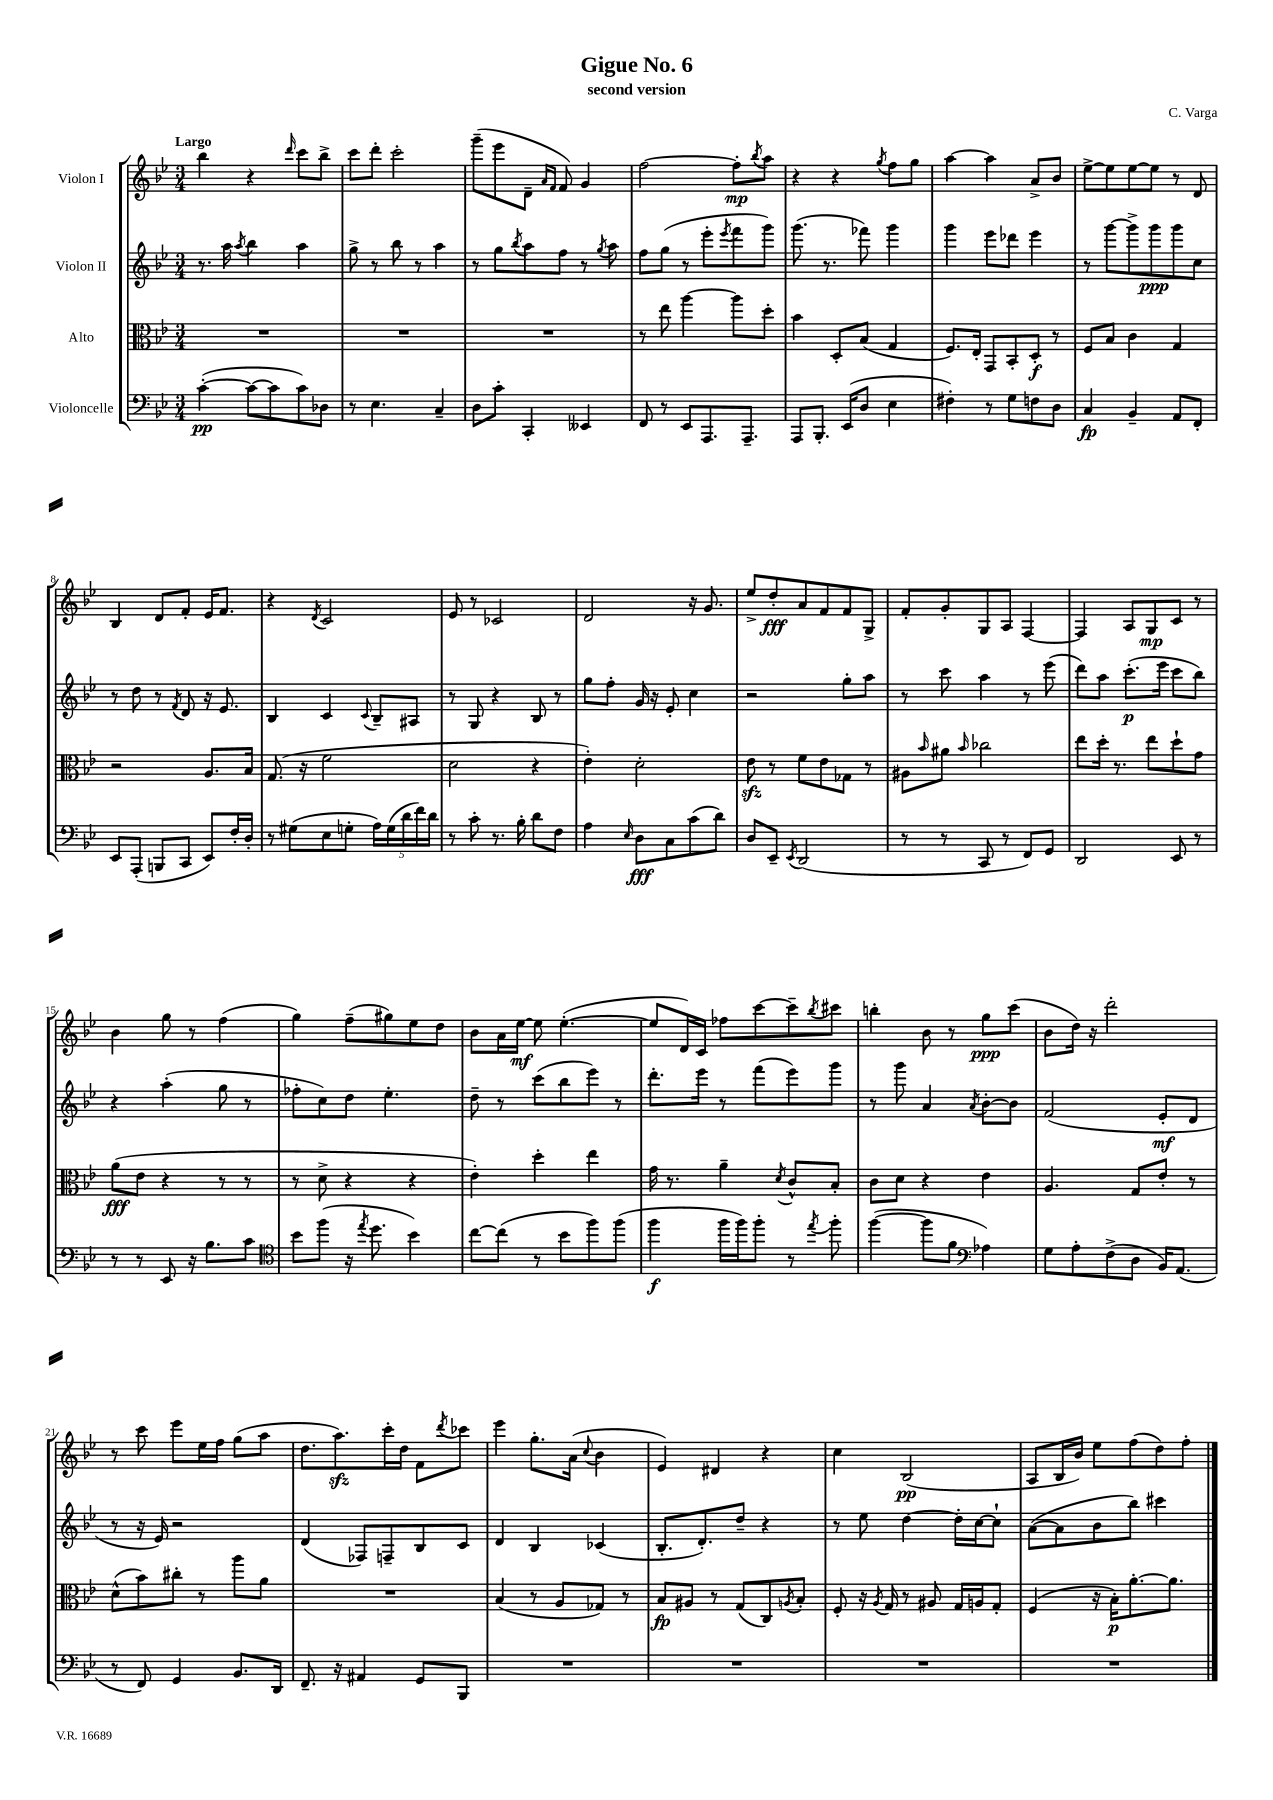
\header { title = "Gigue No. 6" composer = "C. Varga" subtitle = "second version" }
<<
\new StaffGroup <<
\new Staff = "s0" \with { instrumentName = "Violon I" } {
    \clef treble \key bes \major \numericTimeSignature \time 3/4 \tempo "Largo"
    bes''4 r4 \grace { d'''16 } c'''8 bes''8-> |
    c'''8 d'''8-. c'''2-. |
    g'''8--( ees'''8 d'8-- \grace { a'16 f'16 } f'8) g'4 |
    f''2~ f''8-.\mp \acciaccatura { bes''8 } a''8 |
    r4 r4 \acciaccatura { g''8 } f''8 g''8 |
    a''4~ a''4 a'8-> bes'8 |
    ees''8~-> ees''8 ees''8~ ees''8 r8 d'8 |
    bes4 d'8 f'8-. ees'16 f'8. |
    r4 \acciaccatura { d'8 } c'2 |
    ees'8 r8 ces'2 |
    d'2 r16 g'8. |
    ees''8-> d''8-.\fff a'8 f'8 f'8 g8-> |
    f'8-. g'8-. g8 a8 f4~ |
    f4 a8 g8\mp c'8 r8 |
    bes'4 g''8 r8 f''4( |
    g''4) f''8--( gis''8) ees''8 d''8 |
    bes'8 a'16 ees''16~\mf ees''8 ees''4.~-.( |
    ees''8 d'16) c'16 fes''8 c'''8~ c'''8-- \acciaccatura { bes''8 } cis'''8 |
    b''4-. bes'8 r8 g''8\ppp c'''8( |
    bes'8 d''16) r16 d'''2-. |
    r8 c'''8 ees'''8 ees''16 f''16 g''8( a''8 |
    d''8. a''8.\sfz) c'''16-. d''16 f'8 \acciaccatura { d'''8 } ces'''8 |
    ees'''4 g''8.-. a'16( \appoggiatura { c''8 } bes'4 |
    ees'4) dis'4 r4 |
    c''4 bes2\pp( |
    a8 bes16 bes'16) ees''8 f''8( d''8) f''8-. \bar "|." |
}
\new Staff = "s1" \with { instrumentName = "Violon II" } {
    \clef treble \key bes \major \numericTimeSignature \time 3/4
    r8. a''16 \acciaccatura { a''8 } bes''4 a''4 |
    g''8-> r8 bes''8 r8 a''4 |
    r8 g''8 \acciaccatura { bes''8 } a''8 f''8 r8 \acciaccatura { g''8 } a''8 |
    f''8 g''8( r8 ees'''8-. \acciaccatura { ees'''8 } f'''8 g'''8) |
    g'''8.( r8. fes'''8) g'''4 |
    g'''4 ees'''8 des'''8 ees'''4 |
    r8 g'''8~ g'''8-> g'''8\ppp g'''8 c''8 |
    r8 d''8 r8 \acciaccatura { f'8 } d'8 r16 ees'8. |
    bes4 c'4 \appoggiatura { c'8 } bes8-- ais8 |
    r8 g8 r4 bes8 r8 |
    g''8 f''8-. g'16 r16 ees'8-. c''4 |
    r2 g''8-. a''8 |
    r8 c'''8 a''4 r8 ees'''8( |
    d'''8) a''8 c'''8.-.\p( ees'''16 c'''8 bes''8) |
    r4 a''4-.( g''8 r8 |
    fes''8-. c''8) d''8 ees''4.-. |
    d''8-- r8 c'''8( bes''8 ees'''8) r8 |
    d'''8.-. ees'''16 r8 f'''8( ees'''8) g'''8 |
    r8 g'''8 a'4 \acciaccatura { a'8 } bes'8~-. bes'8 |
    f'2( ees'8-.\mf d'8 |
    r8 r16 ees'16) r2 |
    d'4( fes8) f8-- bes8 c'8 |
    d'4 bes4 ces'4( |
    bes8.-. d'8.-.) d''8-- r4 |
    r8 ees''8 d''4~ d''16-. c''16~ c''8-! |
    a'8~( a'8 bes'8 bes''8) cis'''4 \bar "|." |
}
\new Staff = "s2" \with { instrumentName = "Alto" } {
    \clef alto \key bes \major \numericTimeSignature \time 3/4
    R2. |
    R2. |
    R2. |
    r8 ees''8 a''4~ a''8 d''8-. |
    bes'4 d8-. bes8( g4 |
    f8.) ees16-. g,8 bes,8-. d8-.\f r8 |
    f8 bes8 c'4 g4 |
    r2 a8. bes16 |
    g8.( r16 f'2 |
    d'2 r4 |
    ees'4-.) d'2-. |
    ees'8\sfz r8 f'8 ees'8 ges8 r8 |
    ais8 \grace { bes'16 } ais'8 \grace { bes'16 } ces''2 |
    ees''8 d''16-. r8. ees''8 d''8-! g'8 |
    a'8\fff( ees'8 r4 r8 r8 |
    r8 d'8-> r4 r4 |
    ees'4-.) d''4-. ees''4 |
    g'16 r8. a'4-- \acciaccatura { d'8 } c'8-^ bes8-. |
    c'8 d'8 r4 ees'4 |
    a4. g8 ees'8-. r8 |
    d'8-^( bes'8) cis''8-. r8 a''8 a'8 |
    R2. |
    bes4( r8 a8 ges8) r8 |
    bes8\fp ais8 r8 g8( c8) \acciaccatura { a8 } bes8-. |
    f8-. r16 \acciaccatura { a8 } g16 r8 ais8 g16 a16 g8-. |
    f4( r16 bes16-.\p) a'8.~-. a'8. \bar "|." |
}
\new Staff = "s3" \with { instrumentName = "Violoncelle" } {
    \clef bass \key bes \major \numericTimeSignature \time 3/4
    c'4~-.\pp( c'8~ c'8 c'8) des8 |
    r8 ees4. c4-- |
    d8 c'8-. c,4-. eeses,4 |
    f,8 r8 ees,8 a,,8. a,,8.-- |
    a,,8 bes,,8.-. ees,16( d8 ees4 |
    fis4-.) r8 g8 f8 d8 |
    c4\fp bes,4-- a,8 f,8-. |
    ees,8 a,,8-.( b,,8 c,8 ees,8) f16-. d16-. |
    r8 gis8( ees8 g8-. \tuplet 5/4 { a16) g16( d'16 f'16) d'16 } |
    r8 c'8-. r8. bes16-. d'8 f8 |
    a4 \grace { ees16 } d8\fff c8 c'8( d'8) |
    d8 ees,8-- \acciaccatura { ees,8 } d,2( |
    r8 r8 c,8 r8 f,8) g,8 |
    d,2 ees,8 r8 |
    r8 r8 ees,8 r16 bes8. c'8 |
    \clef tenor bes'8 f''8( r16 \acciaccatura { ees''8 } d''8. bes'4) |
    c''8~ c''8( r8 bes'8 f''8) f''8( |
    f''4\f f''16 f''16) f''8-. r8 \acciaccatura { ees''8 } f''8-. |
    f''4~( f''8 f'8 \clef bass aes4) |
    g8 a8-. f8->( d8 bes,16) a,8.( |
    r8 f,8) g,4 bes,8. d,16 |
    f,8.-- r16 ais,4 g,8 bes,,8 |
    R2. |
    R2. |
    R2. |
    R2. \bar "|." |
}
>>
>>
